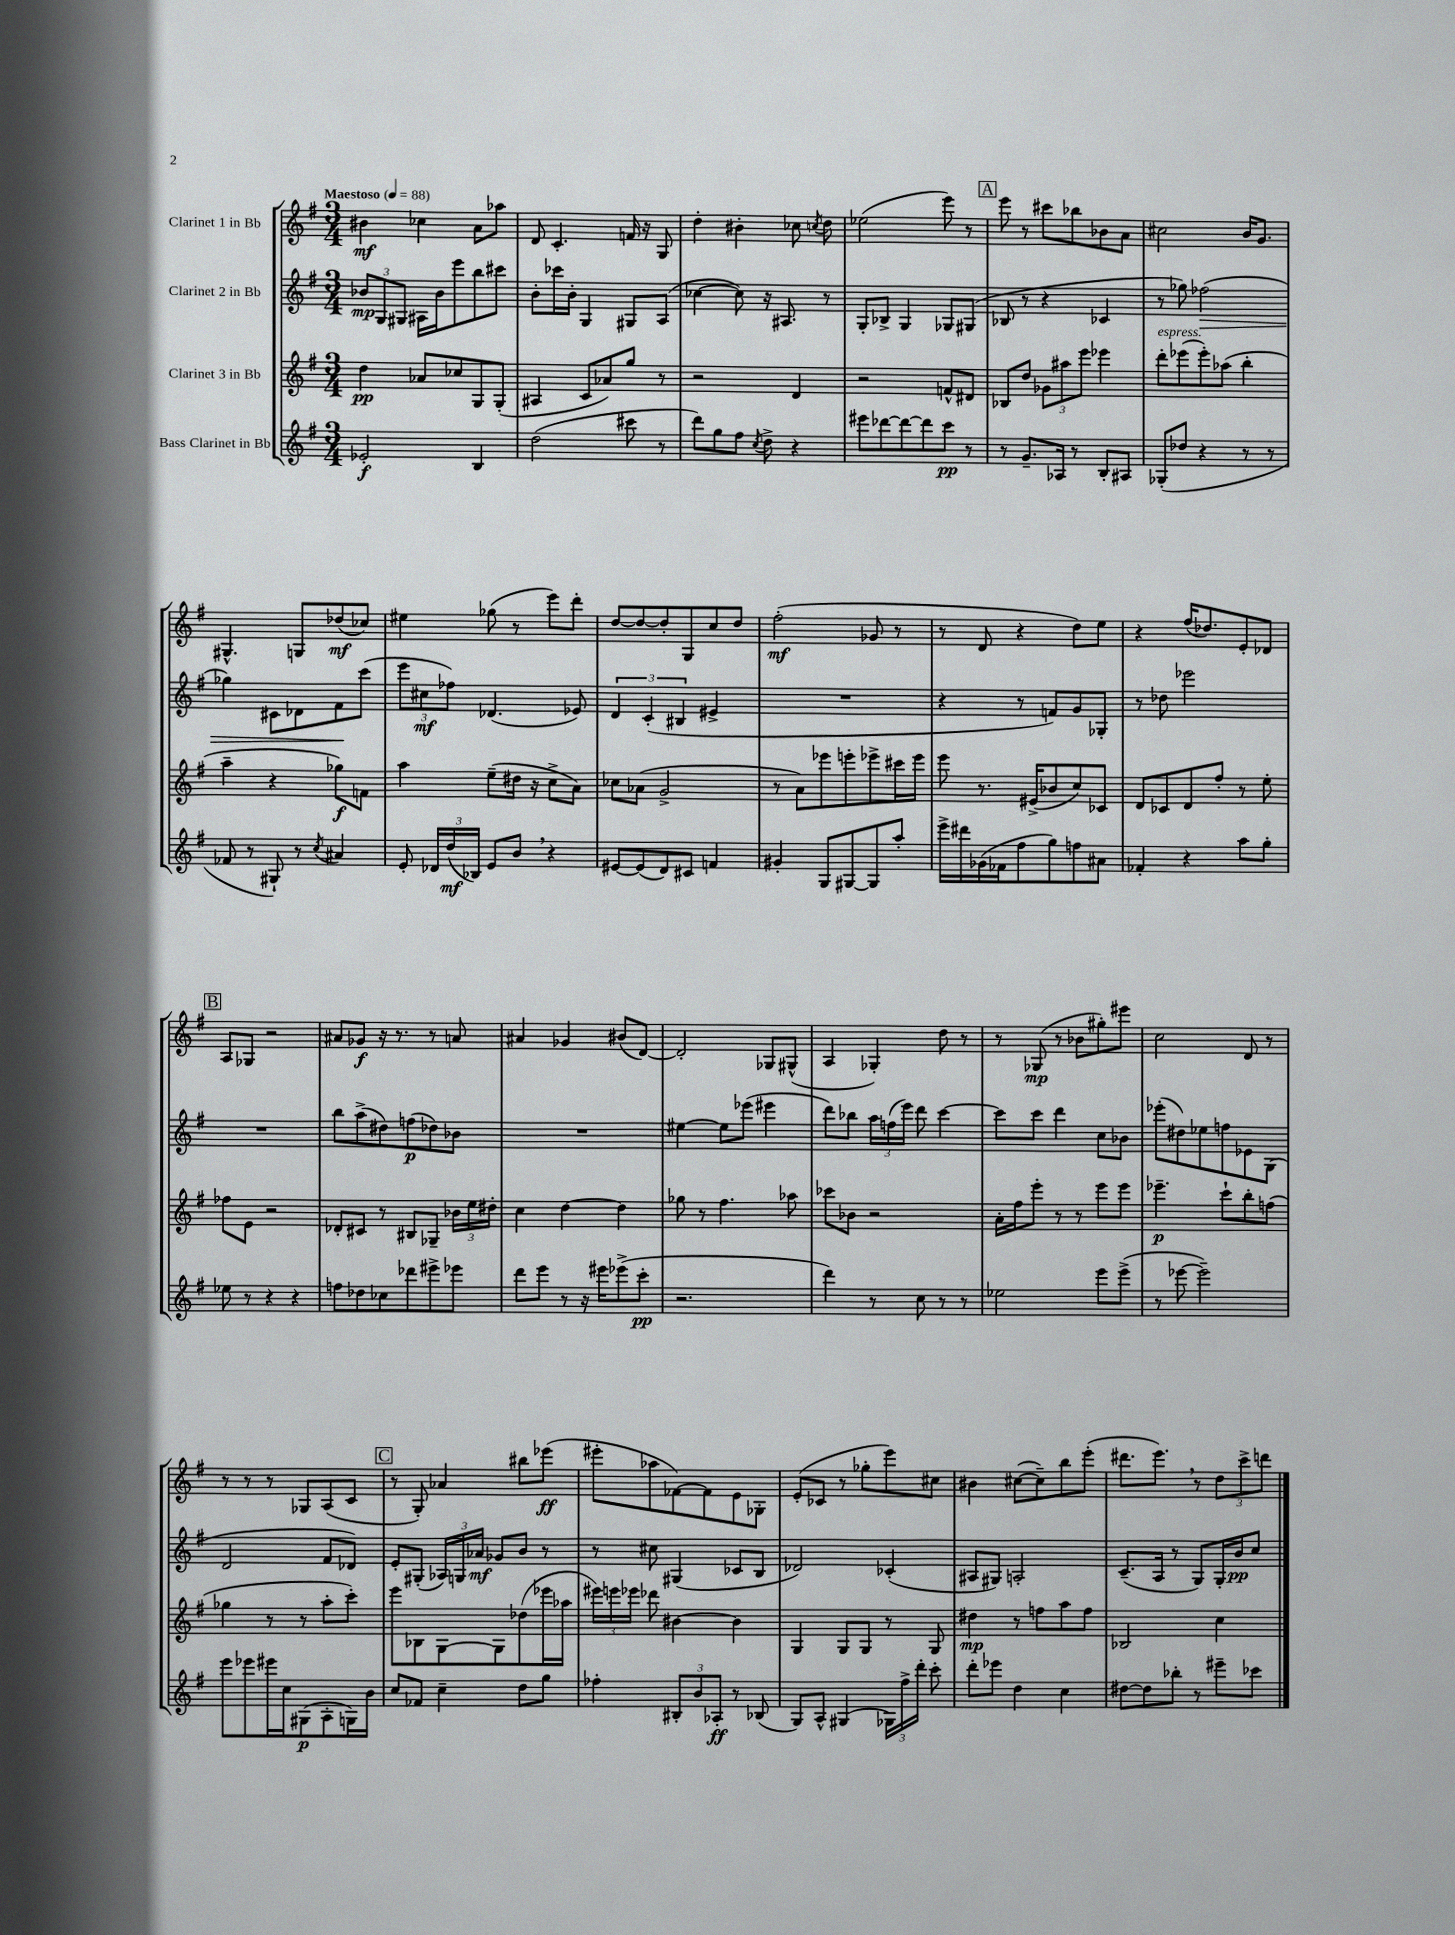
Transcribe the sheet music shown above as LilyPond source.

<<
\new StaffGroup <<
\new Staff = "s0" \with { instrumentName = "Clarinet 1 in Bb" } {
    \clef treble \key g \major \numericTimeSignature \time 3/4 \tempo "Maestoso" 4 = 88
    \autoBeamOff bis'4\mf ces''4 a'8[ aes''8] |
    d'8 c'4.-. f'16 r16 g8 |
    d''4-. bis'4-. ces''8 \acciaccatura { c''8 } d''8 |
    ees''2( e'''8) r8 |
    \mark \markup { \box "A" } e'''8 r8 cis'''8[ bes''8 bes'8 a'8] |
    cis''2 b'16[ g'8.] |
    gis4.-^ g8[ des''8\mf( ces''8]) |
    eis''4 ges''8( r8 e'''8[) d'''8]-. |
    d''8[~ d''8~ d''8-. g8 c''8 d''8] |
    fis''2-.\mf( ges'8 r8 |
    r8 d'8 r4 d''8[) e''8] |
    r4 fis''16[( des''8.) e'8-. des'8] |
    \mark \markup { \box "B" } a8[ ges8] r2 |
    ais'8[ ges'8]\f r16 r8. r8 a'8 |
    ais'4 ges'4 bis'8[( d'8]~) |
    d'2-. ges8[ gis8]-^( |
    a4 ges4-.) d''8 r8 |
    r8 ges8\mp( r8 bes'8[ gis''8-.) eis'''8] |
    c''2 d'8 r8 |
    r8 r8 r8 ges8[ a8( c'8] |
    \mark \markup { \box "C" } r8 g8-.) aes'4 bis''8[ ees'''8]\ff( |
    eis'''8[-. aes''8 fes'8~) fes'8 e'8 ges8]-. |
    e'8[-.( ces'8] r8 ges''8[-. e'''8) cis''8] |
    bis'4 cis''8[~( cis''8--) b''8 e'''8]-.( |
    dis'''8.[ e'''8.]) \breathe r8 \tuplet 3/2 { d''8[ c'''8-> d'''8] } \bar "|." |
}
\new Staff = "s1" \with { instrumentName = "Clarinet 2 in Bb" } {
    \clef treble \key g \major \numericTimeSignature \time 3/4
    \autoBeamOff \tuplet 3/2 { bes'8[\mp g8 gis8] } ais16[ bes'16 e'''8 b''8 cis'''8] |
    b'8[-. ces'''16 b'16]-. g4 gis8[ a8]( |
    ces''4~ ces''8) r16 ais8. r8 |
    g8[-. bes8]-> g4 ges8[ gis8]( |
    \mark \markup { \box "A" } bes8 r8 r4 ces'4 |
    r8 ges''8) fes''2\>( |
    ges''4) cis'8[ des'8 fis'8\! c'''8]( |
    \tuplet 3/2 { e'''8[ cis''8\mf fes''8]) } des'4.( ees'8) |
    \tuplet 3/2 { d'4 c'4-.( bis4 } eis'4-> |
    R2. |
    r4 r8 f'8[) g'8 ges8]-. |
    r8 des''8 ees'''2 |
    \mark \markup { \box "B" } R2. |
    b''8[ a''8->( dis''8) f''8\p( des''8) bes'8] |
    R2. |
    eis''4~ eis''8[ ees'''8]( eis'''4 |
    d'''8[) bes''8] \tuplet 3/2 { a''16[ f''16( e'''16]) } d'''8 c'''4~ |
    c'''8[ c'''8] d'''4 c''8[ bes'8] |
    ees'''8[-.( dis''8) ees''8 f''8 ees'8 g8]( |
    d'2 fis'8[ des'8]) |
    \mark \markup { \box "C" } e'8[-. gis8]-.( \tuplet 3/2 { aes16[) g16 aes'16]\mf } ges'8[ b'8] r8 |
    r8 cis''8 gis4( ces'8[ b8] |
    des'2) ces'4-.( |
    ais8[ gis8]) a2-. |
    c'8.[--( a16] r8 g8[) g16-. b'16\pp c''8] \bar "|." |
}
\new Staff = "s2" \with { instrumentName = "Clarinet 3 in Bb" } {
    \clef treble \key g \major \numericTimeSignature \time 3/4
    \autoBeamOff d''4\pp aes'8[ ces''8 g8 g8]-.( |
    ais4 c'8[ aes'8) g''8] r8 |
    r2 d'4 |
    r2 f'8[-^ dis'8] |
    \mark \markup { \box "A" } bes8[ d''8] \tuplet 3/2 { ges'8[ ais''8 e'''8] } ees'''4 |
    d'''8[-.^\markup { \italic "espress." } ees'''8( ees'''8-.) aes''8]( b''4-. |
    a''4-- r4 ges''8[\f) f'8] |
    a''4 e''8[--( dis''16] r16 c''8[-> a'8]) |
    ces''8[ aes'8]( g'2-> |
    r8 a'8[) ees'''8 e'''8-. ees'''8-> cis'''16 ees'''16] |
    e'''8 r8. eis'16[->( bes'8 c''8) ces'8] |
    d'8[ ces'8 d'8 fis''8]-. r8 e''8-. |
    \mark \markup { \box "B" } fes''8[ e'8] r2 |
    des'8[-. cis'8] r8 bis8[ ges8]-- \tuplet 3/2 { bes'16[ e''16 dis''16]-. } |
    c''4 d''4~ d''4 |
    ges''8 r8 fis''4. aes''8 |
    ces'''8[ bes'8] r2 |
    a'16[-. fis''16 e'''8]-. r8 r8 e'''8[ e'''8] |
    ees'''4.--\p c'''8[-! b''8-. f''8]( |
    ges''4 r8 r8 a''8[-. c'''8]-.) |
    \mark \markup { \box "C" } e'''8[ bes8 g8~ g8 des''8( ees'''16 aes''16] |
    \tuplet 3/2 { eis'''16[) e'''16 ees'''16] } des'''8 bis'4~ bis'4 |
    g4 g8[ g8] r8 g8 |
    dis''4\mp r8 f''8[ a''8 f''8] |
    bes2 c''4 \bar "|." |
}
\new Staff = "s3" \with { instrumentName = "Bass Clarinet in Bb" } {
    \clef treble \key g \major \numericTimeSignature \time 3/4
    \autoBeamOff ees'2-.\f b4 |
    d''2( cis'''8 r8 |
    d'''8[) g''8 fis''8] \acciaccatura { c''8 } d''8-> r4 |
    eis'''8[ des'''8~ des'''8~ des'''8 c'''8]\pp r8 |
    \mark \markup { \box "A" } r8 g'8.[-- aes16] r8 b8[-. ais8] |
    ges8[-.( des''8] r4 r8 r8 |
    fes'8 r8 gis8-!) r8 \acciaccatura { c''8 } ais'4 |
    e'8-. \tuplet 3/2 { des'16[ d''16\mf( bes16]) } e'8[ b'8] \breathe r4 |
    eis'8[~ eis'8( d'8) cis'8] f'4 |
    gis'4-. g8[ gis8~ gis8 a''8]-. |
    e'''16[-> dis'''16 ges'16( fes'16 fis''8 g''8) f''8 ais'8] |
    fes'4-. r4 a''8[ g''8]-. |
    \mark \markup { \box "B" } ees''8 r8 r4 r4 |
    f''8[ des''8 ces''8 des'''8 eis'''8-> ees'''8] |
    d'''8[ e'''8] r8 r16 eis'''16[ ees'''8->( c'''8]-.\pp |
    r2. |
    d'''4) r8 c''8 r8 r8 |
    ees''2 e'''8[ e'''8]->( |
    r8 ees'''8~ ees'''2--) |
    e'''8[ ees'''8 eis'''16 c''16 gis8\p( a8-. g16) b'16] |
    \mark \markup { \box "C" } c''8[ fes'8] c''4-- d''8[ g''8] |
    fes''4-. \tuplet 3/2 { bis8[-. b'8 aes8]-.\ff } r8 bes8( |
    g8[) a8]-^ gis4( \tuplet 3/2 { ges16[) fis''16-> d'''16]-. } c'''8-. |
    d'''8[-. ees'''8] d''4 c''4 |
    dis''8[~ dis''8 bes''8]-. r8 eis'''8[-- ces'''8] \bar "|." |
}
>>
>>
\layout { \context { \Score \remove "Bar_number_engraver" } }
